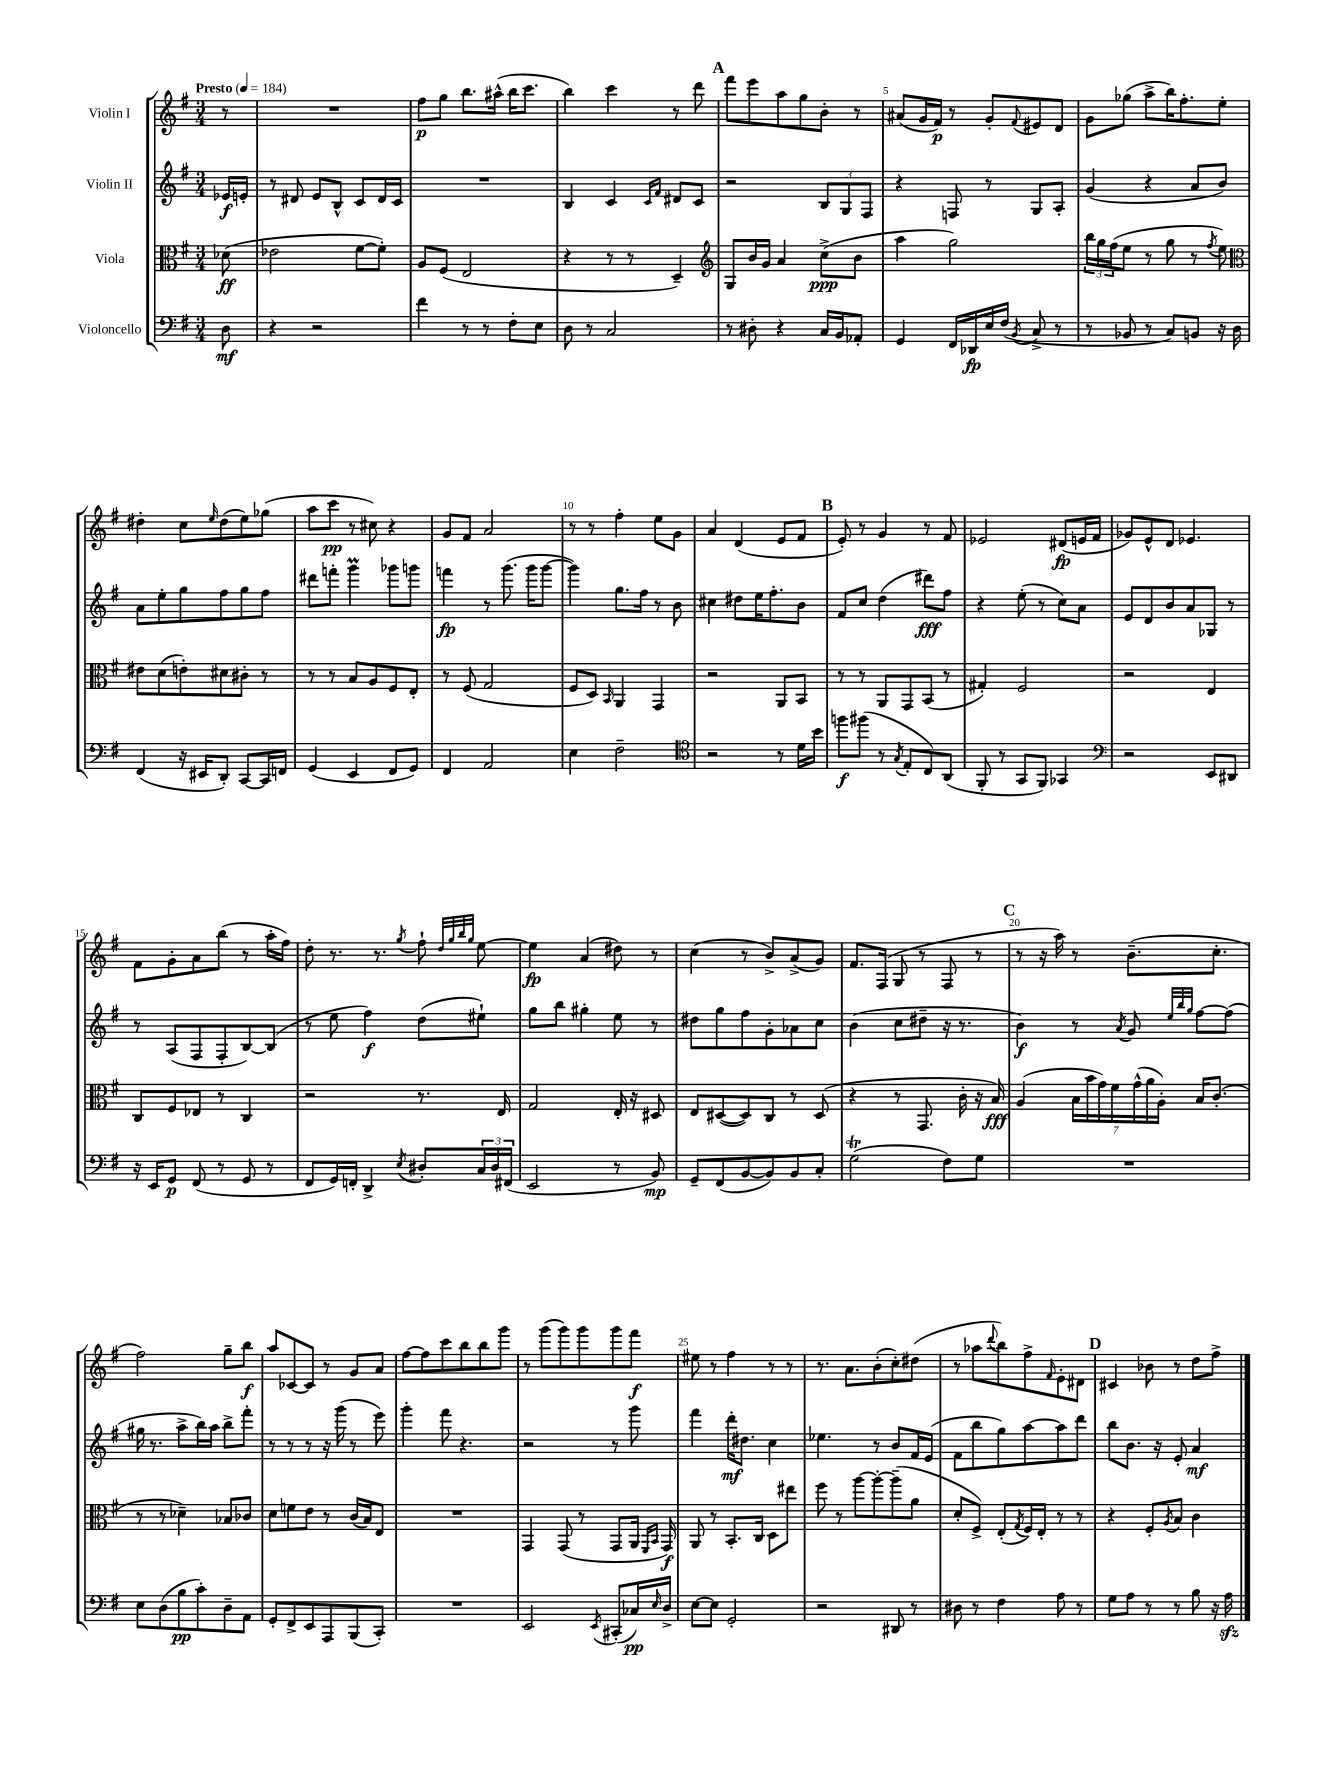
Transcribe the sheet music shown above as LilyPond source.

<<
\new StaffGroup <<
\new Staff = "s0" \with { instrumentName = "Violin I" } {
    \clef treble \key g \major \numericTimeSignature \time 3/4 \partial 8 \tempo "Presto" 4 = 184
    r8 |
    R2. |
    fis''8\p g''8 b''8. ais''16-^( b''16 c'''8. |
    b''4) c'''4 r8 d'''8 |
    \mark \markup { \bold "A" } fis'''8 e'''8 a''8 g''8 b'8-. r8 |
    ais'8( g'16 fis'16\p) r8 g'8-. \appoggiatura { fis'8 } eis'8 d'8 |
    g'8 ges''8( a''8-> b''16) fis''8.-. e''8-. |
    dis''4-. c''8 \grace { e''16 } dis''8( e''8) ges''8( |
    a''8 c'''8\pp r8 cis''8) r4 |
    g'8 fis'8 a'2 |
    r8 r8 fis''4-. e''8 g'8 |
    a'4 d'4( e'8 fis'8 |
    \mark \markup { \bold "B" } e'8-.) r8 g'4 r8 fis'8 |
    ees'2 dis'8\fp( e'16 fis'16 |
    ges'8) e'8-^ d'8 ees'4. |
    fis'8 g'8-. a'8 b''8( r8 a''16-. fis''16) |
    d''8-. r8. r8. \acciaccatura { g''8 } fis''8-! \grace { d''32 g''32 b''32 g''32 } e''8~ |
    e''4\fp a'4( dis''8) r8 |
    c''4( r8 b'8->) a'8->( g'8) |
    fis'8. fis16( g8 r8 fis8 r8 |
    \mark \markup { \bold "C" } r8 r16 a''16) r8 b'8.--( c''8.-. |
    fis''2) g''8-- b''8\f |
    a''8 ces'8~ ces'8 r8 g'8 a'8 |
    fis''8~ fis''8 c'''8 b''8 b''8 g'''8 |
    r8 g'''8( g'''8) g'''8 g'''8 fis'''8\f |
    eis''8 r8 fis''4 r8 r8 |
    r8. a'8. b'8-.( c''8-.) dis''8( |
    r8 aes''8 \appoggiatura { d'''8 } b''8) fis''8-> \grace { fis'16 } e'8-. dis'8 |
    \mark \markup { \bold "D" } cis'4 bes'8 r8 d''8 fis''8-> \bar "|." |
}
\new Staff = "s1" \with { instrumentName = "Violin II" } {
    \clef treble \key g \major \numericTimeSignature \time 3/4 \partial 8
    ees'16\f e'16-. |
    r8 dis'8 e'8 b8-^ c'8 dis'16 c'16 |
    R2. |
    b4 c'4 \grace { c'16 fis'16 } dis'8 c'8 |
    \mark \markup { \bold "A" } r2 \tuplet 3/2 { b8 g8 fis8 } |
    r4 f8 r8 g8 a8-. |
    g'4( r4 a'8 b'8) |
    a'8 e''8-. g''8 fis''8 g''8 fis''8 |
    dis'''8 f'''8-. g'''4\prall ges'''8 g'''8 |
    f'''4\fp r8 g'''8.( g'''16 g'''8~ |
    g'''4) g''8. fis''16 r8 b'8 |
    cis''4 dis''8 e''16 fis''8.-. b'8 |
    \mark \markup { \bold "B" } fis'8 c''8 d''4( dis'''8\fff) fis''8 |
    r4 e''8-.( r8 c''8) a'8 |
    e'8 d'8 b'8 a'8 ges8 r8 |
    r8 a8( fis8 fis8-. b8~) b8( |
    r8 e''8 fis''4\f) d''8( eis''8-!) |
    g''8 b''8 gis''4-. e''8 r8 |
    dis''8 g''8 fis''8 g'8-. aes'8 c''8 |
    b'4( c''8 dis''8-- r16 r8. |
    \mark \markup { \bold "C" } b'4\f) r8 \acciaccatura { a'8 } g'8 \grace { e''32 b''32 g''32 } fis''8~ fis''8( |
    gis''16 r8. a''8-> b''16) a''16 b''8-> fis'''8-. |
    r8 r8 r8 r16 g'''16( r8 e'''8) |
    g'''4-. fis'''8 r4. |
    r2 r8 g'''8 |
    fis'''4 d'''16-.\mf dis''8. c''4 |
    ees''4. r8 b'8 fis'16 e'16( |
    fis'8 b''8 g''8) a''8~ a''8 d'''8 |
    \mark \markup { \bold "D" } b''8 b'8. r16 e'8-. a'4\mf \bar "|." |
}
\new Staff = "s2" \with { instrumentName = "Viola" } {
    \clef alto \key g \major \numericTimeSignature \time 3/4 \partial 8
    des'8\ff( |
    ees'2 fis'8~ fis'8-.) |
    a8 fis8( e2 |
    r4 r8 r8 d4--) |
    \mark \markup { \bold "A" } \clef treble g8 b'16 g'16 a'4 c''8->\ppp( b'8 |
    a''4 g''2) |
    \tuplet 3/2 { b''16 g''16 fis''16( } e''8 r8 g''8 r8 \acciaccatura { fis''8 } e''8) |
    \clef alto eis'8 d'8( e'8-.) dis'8 cis'8-. r8 |
    r8 r8 b8 a8 fis8 e8-. |
    r8 fis8( g2 |
    fis8 d8) \grace { b,16 } a,4 g,4 |
    r2 a,8 b,8 |
    \mark \markup { \bold "B" } r8 r8 a,8 g,8 b,8( r8 |
    gis4-.) fis2 |
    r2 e4 |
    c8 fis8 ees8 r8 c4 |
    r2 r8. e16 |
    g2 e16-. r16 dis8 |
    e8 dis8~( dis8) c8 r8 dis8( |
    r4 r8 g,8. c'16-. r16 b16\fff) |
    \mark \markup { \bold "C" } a4( \tuplet 7/4 { b16 b'16 g'16) fis'16 g'16-^( a'16 a16-.) } b16 c'8.-.( |
    r8 r8 des'4--) bes8 ces'8 |
    d'8 f'8 e'8 r8 c'16( b16) e8 |
    R2. |
    g,4 g,8( r8 g,8 a,16 \grace { fis,16 b,16 } g,16\f) |
    a,8 r8 b,8.-. c16 d8 eis''8 |
    fis''8 r8 a''8~ a''8~-. a''8--( a'8 |
    d'8-. fis8->) e8-.( \acciaccatura { g8 } fis16) e16-. r8 r8 |
    \mark \markup { \bold "D" } r4 fis8-. \acciaccatura { a8 } b8 c'4 \bar "|." |
}
\new Staff = "s3" \with { instrumentName = "Violoncello" } {
    \clef bass \key g \major \numericTimeSignature \time 3/4 \partial 8
    d8\mf |
    r4 r2 |
    fis'4 r8 r8 fis8-. e8 |
    d8 r8 c2 |
    \mark \markup { \bold "A" } r8 dis8-. r4 c16 b,16 aes,8-. |
    g,4 fis,16 des,16\fp e16 fis16( \acciaccatura { b,8 } c8-> r8 |
    r8 bes,8 r8 c8) b,8 r16 d16 |
    fis,4( r16 eis,16 d,8-.) c,8~ c,16 f,16 |
    g,4( e,4 fis,8 g,8) |
    fis,4 a,2 |
    e4 fis2-- |
    \clef tenor r2 r8 d'16 b'16 |
    \mark \markup { \bold "B" } f''8\f fis''8( r8 \acciaccatura { g8 } e8-. c8) a,8( |
    fis,8-. r8 g,8 fis,8) ges,4 |
    \clef bass r2 e,8 dis,8 |
    r16 e,16 g,8\p fis,8( r8 g,8 r8 |
    fis,8 g,16) f,16-. d,4-> \acciaccatura { e8 } dis8-. \tuplet 3/2 { c16 dis16 fis,16( } |
    e,2 r8 b,8\mp) |
    g,8-- fis,8( b,8~ b,8) b,8 c8-. |
    g2\trill( fis8) g8 |
    \mark \markup { \bold "C" } R2. |
    e8 d8( b8\pp c'8-.) d8-- a,8 |
    g,8-. fis,8-> e,8 a,,8 b,,8( c,8-.) |
    R2. |
    e,2 \acciaccatura { e,8 } cis,8-.( ces16\pp) \grace { e16 } d16-> |
    e8~ e8 g,2-. |
    r2 dis,8 r8 |
    dis8 r8 fis4 a8 r8 |
    \mark \markup { \bold "D" } g8 a8 r8 r8 b8 r16 a16\sfz \bar "|." |
}
>>
>>
\layout { \context { \Score \override BarNumber.break-visibility = ##(#f #t #t) barNumberVisibility = #(every-nth-bar-number-visible 5) } }
